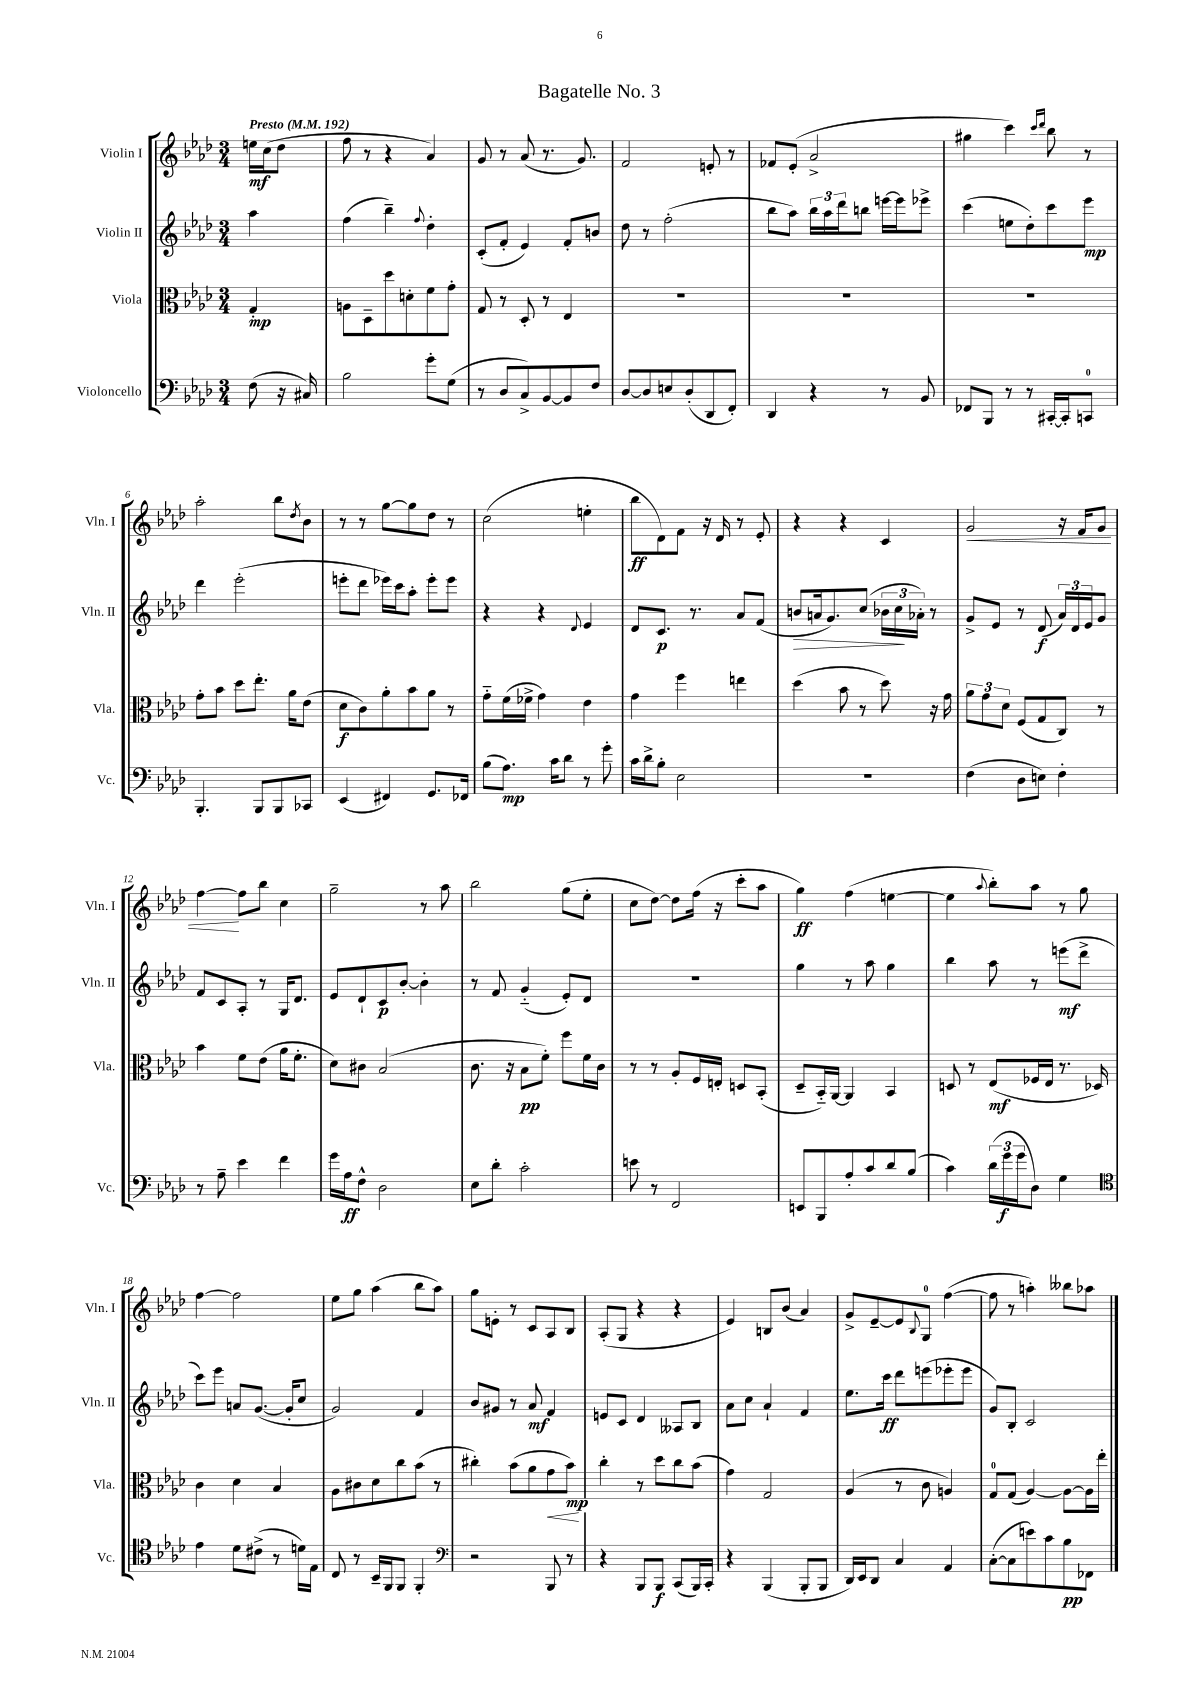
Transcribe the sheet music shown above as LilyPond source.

\header { title = "Bagatelle No. 3" }
<<
\new StaffGroup <<
\new Staff = "s0" \with { instrumentName = "Violin I" shortInstrumentName = "Vln. I" } {
    \clef treble \key aes \major \numericTimeSignature \time 3/4 \partial 4 \tempo "Presto" 4 = 192
    e''16\mf c''16( des''8 |
    f''8 r8 r4 aes'4) |
    g'8 r8 aes'8( r8. g'8.) |
    f'2 e'8-. r8 |
    fes'8 ees'8-.( aes'2-> |
    gis''4 c'''4) \grace { c'''16 des'''16 } bes''8 r8 |
    aes''2-. bes''8 \acciaccatura { des''8 } bes'8 |
    r8 r8 g''8~ g''8 des''8 r8 |
    c''2( e''4-. |
    bes''8\ff des'8) f'8 r16 des'16 r8 ees'8-. |
    r4 r4 c'4 |
    g'2\< r16 f'16 g'8 |
    f''4~\! f''8 bes''8 c''4 |
    g''2-- r8 aes''8 |
    bes''2 g''8( ees''8-. |
    c''8 des''8~) des''8 f''16( r16 c'''8-. aes''8 |
    g''4\ff) f''4( e''4~ |
    e''4 \appoggiatura { aes''8 } bes''8-.) aes''8 r8 g''8 |
    f''4~ f''2 |
    ees''8 g''8 aes''4( bes''8 aes''8) |
    g''8 e'8-. r8 c'8 aes8 bes8 |
    aes8-.( g8 r4 r4 |
    ees'4) b8 bes'8( aes'4) |
    g'8-> ees'8~-- ees'8 \appoggiatura { bes8 } g8-0 f''4~( |
    f''8 r8 a''4-.) beses''8 aes''8 \bar "|." |
}
\new Staff = "s1" \with { instrumentName = "Violin II" shortInstrumentName = "Vln. II" } {
    \clef treble \key aes \major \numericTimeSignature \time 3/4 \partial 4
    aes''4 |
    f''4( bes''4--) \appoggiatura { f''8 } des''4-. |
    c'8-.( f'8-. ees'4) f'8-. b'8 |
    des''8 r8 f''2-.( |
    bes''8 aes''8) \tuplet 3/2 { bes''16 aes''16 des'''16 } b''8 e'''16~ e'''16 ees'''8-> |
    c'''4( e''8 des''8-.) c'''8 ees'''8\mp |
    des'''4 ees'''2-.( |
    e'''8-. des'''8 ees'''16) c'''16 aes''8-. ees'''8-. ees'''8 |
    r4 r4 \appoggiatura { des'8 } ees'4 |
    des'8 c'8.\p r8. aes'8 f'8( |
    b'8\> a'16 g'8.) c''8( \tuplet 3/2 { bes'16 c''16\! aes'16-.) } r8 |
    g'8-> ees'8 r8 des'8\f( \tuplet 3/2 { aes'16) des'16 ees'16 } g'8 |
    f'8 c'8 aes8-. r8 g16 des'8. |
    ees'8 des'8-! c'8\p bes'8~-. bes'4-. |
    r8 f'8 g'4-_( ees'8-.) des'8 |
    R2. |
    g''4 r8 aes''8 g''4 |
    bes''4 aes''8 r8 e'''8\mf( des'''8-> |
    c'''8) ees'''8 a'8 g'8.~( g'16-. c''8 |
    g'2) f'4 |
    bes'8 gis'8 r8 aes'8\mf f'4 |
    e'8 c'8 des'4 aeses8 bes8 |
    aes'8 c''8 aes'4-! f'4 |
    ees''8. c'''16\ff des'''8 e'''8( ees'''8-. ees'''8 |
    g'8) bes8-. c'2 \bar "|." |
}
\new Staff = "s2" \with { instrumentName = "Viola" shortInstrumentName = "Vla." } {
    \clef alto \key aes \major \numericTimeSignature \time 3/4 \partial 4
    g4-.\mp |
    a8 des8-- des''8 d'8-. f'8 g'8-. |
    g8 r8 des8-. r8 ees4 |
    R2. |
    R2. |
    R2. |
    g'8-. bes'8 des''8 ees''8.-. aes'16 ees'8( |
    des'8\f c'8) aes'8-. bes'8 aes'8 r8 |
    g'8-_ f'16( fes'16-> g'4) ees'4 |
    g'4 f''4 e''4 |
    des''4( bes'8 r8 des''8) r16 g'16 |
    \tuplet 3/2 { aes'8 g'8 des'8 } f8( g8 c8) r8 |
    bes'4 f'8 ees'8( aes'16 f'8.-. |
    des'8) cis'8 bes2( |
    c'8. r16 bes8\pp f'8-.) f''8 f'16 c'16 |
    r8 r8 aes8-. f16 e16-. d8 bes,8-.( |
    des8-- bes,16-_) aes,16~ aes,4 bes,4 |
    d8 r8 ees8\mf( fes16 ees16 r8. des16) |
    c'4 des'4 bes4 |
    aes8 cis'8 des'8 c''8 bes'8( r8 |
    cis''4-.) bes'8( aes'8 g'8\< bes'8\mp\!) |
    c''4-. r8 des''8 c''8 bes'8( |
    g'4) g2 |
    aes4( r8 c'8 a4) |
    g8-0 g8( aes4~) aes8~ aes16 ees''16-. \bar "|." |
}
\new Staff = "s3" \with { instrumentName = "Violoncello" shortInstrumentName = "Vc." } {
    \clef bass \key aes \major \numericTimeSignature \time 3/4 \partial 4
    f8( r16 cis16) |
    bes2 g'8-. g8( |
    r8 des8 c8->) bes,8~ bes,8 f8 |
    des8~ des8 e8 des8-.( des,8 f,8-.) |
    des,4 r4 r8 bes,8 |
    fes,8 bes,,8 r8 r8 cis,16~-. cis,16-. c,8-0 |
    bes,,4.-. bes,,8 bes,,8 ces,8 |
    ees,4( fis,4) g,8. fes,16 |
    bes8( aes8.\mp) c'16 des'8 r8 g'8-. |
    c'16 des'16-> bes8-. ees2 |
    R2. |
    f4( des8 e8) f4-. |
    r8 aes8-- ees'4 f'4 |
    g'16 aes16\ff f8-^ des2 |
    ees8 des'8-. c'2-. |
    e'8 r8 f,2 |
    e,8 bes,,8 aes8-. c'8 des'8 bes8( |
    c'4) \tuplet 3/2 { des'16( g'16\f g'16 } des8) g4 |
    \clef tenor ees'4 des'8 cis'8->( r8 d'16) ees16 |
    c8 r8 bes,16-- f,16 f,8 f,4-. |
    \clef bass r2 bes,,8 r8 |
    r4 bes,,8 bes,,8\f c,8( bes,,16) c,16-. |
    r4 bes,,4( bes,,8-. bes,,8 |
    des,16) ees,16 des,8 c4 aes,4 |
    c8~-.( c8 e'8) c'8 bes8\pp fes,8 \bar "|." |
}
>>
>>
